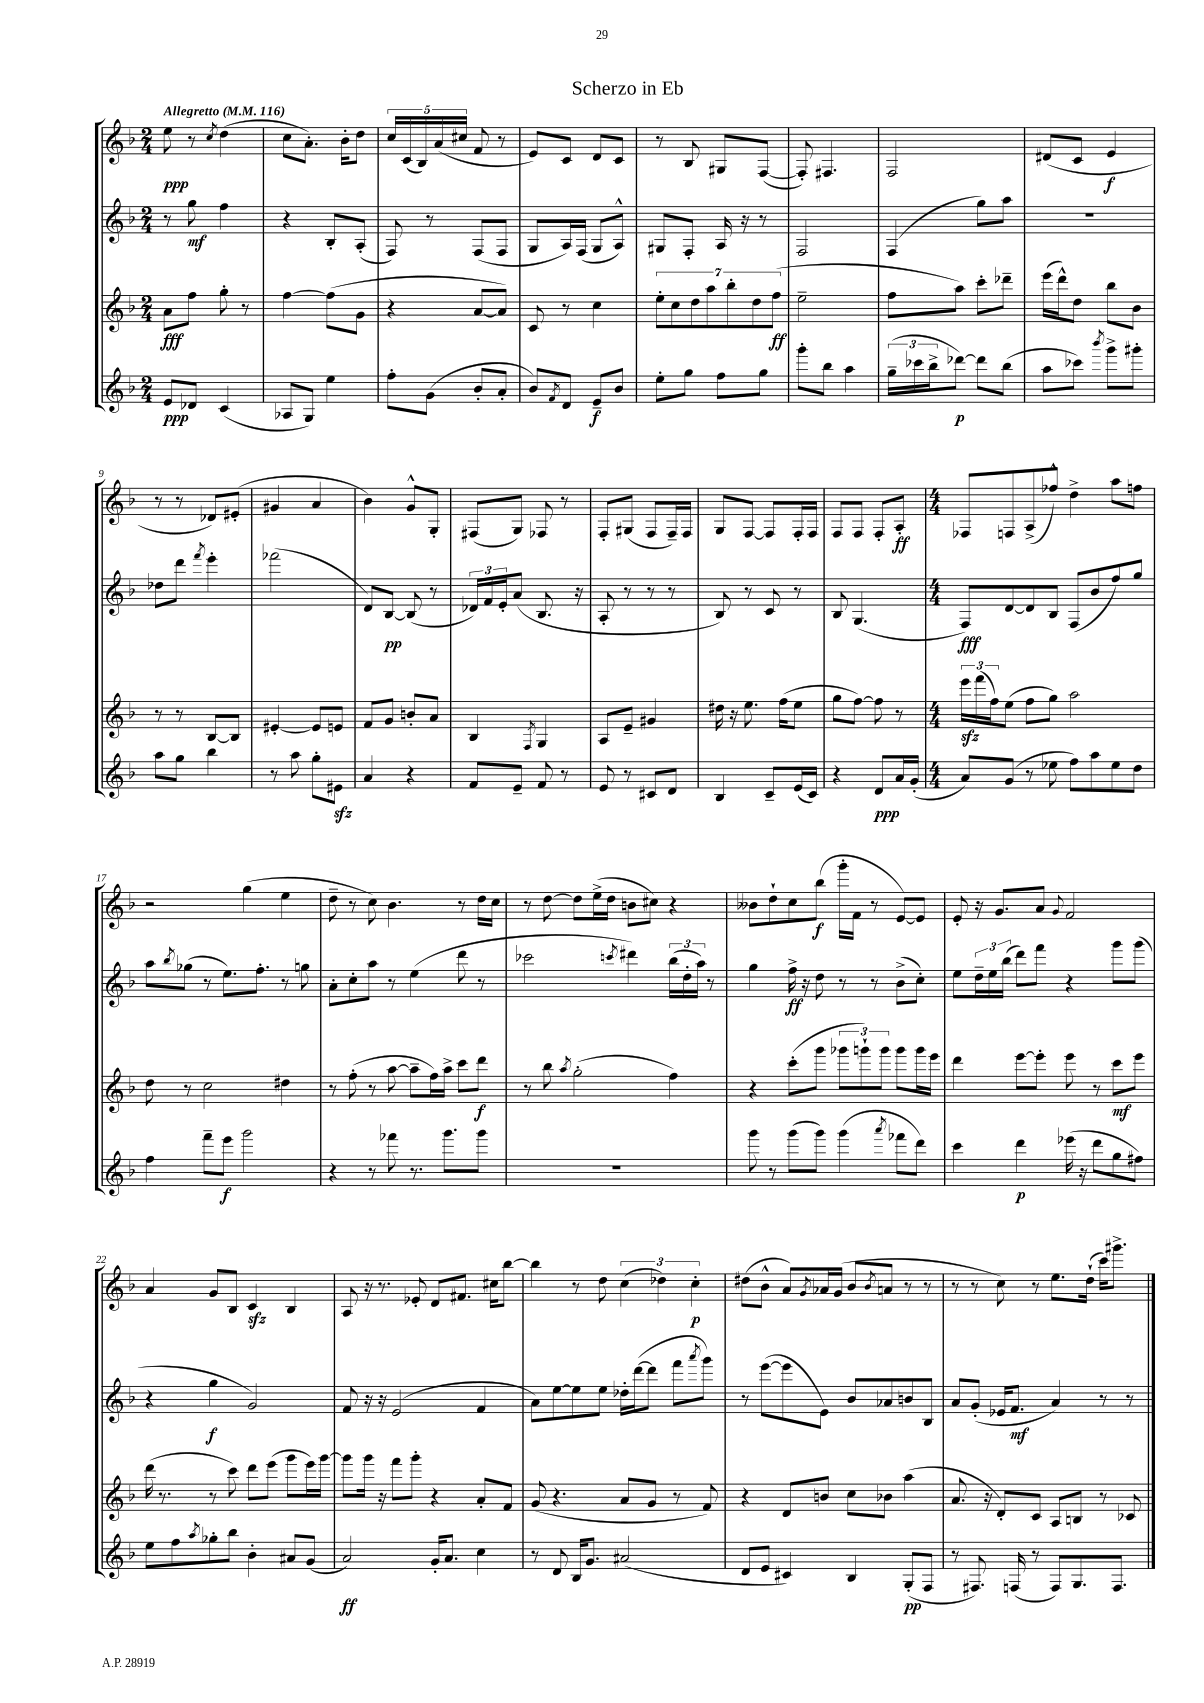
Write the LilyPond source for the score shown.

\header { title = "Scherzo in Eb" }
<<
\new StaffGroup <<
\new Staff = "s0" {
    \clef treble \key f \major \numericTimeSignature \time 2/4 \tempo "Allegretto" 4 = 116
    e''8\ppp r8 \acciaccatura { c''8 } d''4( |
    c''8 a'8.-.) bes'16-. d''8 |
    \tuplet 5/4 { c''16 c'16( bes16) a'16( cis''16 } f'8 r8 |
    e'8) c'8 d'8 c'8 |
    r8 bes8 gis8 f8~( |
    f8-.) fis4. |
    f2 |
    dis'8( c'8 e'4\f |
    r8 r8 des'8) eis'8-.( |
    gis'4 a'4 |
    bes'4) g'8-^ g8-. |
    fis8( g8) fes8 r8 |
    f8-. gis8( f8 f16--) f16 |
    g8 f8~ f8 f16-. f16 |
    f8 f8 f8-. a8-.\ff |
    \numericTimeSignature \time 4/4 fes8 f8 a8->( fes''8-^) d''4-> a''8 f''8 |
    r2 g''4( e''4 |
    d''8-- r8 c''8) bes'4. r8 d''16 c''16 |
    r8 d''8~ d''8 e''16->( d''16 b'8 cis''8) r4 |
    beses'8 d''8-! c''8 bes''8\f( g'''16-. f'16 r8 e'8~) e'8 |
    e'8-. r16 g'8. a'8 \appoggiatura { g'8 } f'2 |
    a'4 g'8 bes8 c'4\sfz bes4 |
    a8 r16 r8. ees'8-. d'8 fis'8. cis''16 bes''8~ |
    bes''4 r8 d''8 \tuplet 3/2 { c''4( des''4) c''4-.\p } |
    dis''8( bes'8-^ a'8) \acciaccatura { g'8 } aes'16 g'16( bes'8 \acciaccatura { bes'8 } a'8 r8 r8 |
    r8 r8 c''8) r8 e''8. d''16-!( c'''16) gis'''8.-> \bar "|." |
}
\new Staff = "s1" {
    \clef treble \key f \major \numericTimeSignature \time 2/4
    r8 g''8\mf f''4 |
    r4 bes8-. a8-.( |
    f8) r8 f8( f8 |
    g8 a16) f16( g8 a8-^) |
    gis8 f8-. a16 r16 r8 |
    f2 |
    f4( g''8) a''8 |
    R2 |
    des''8 d'''8 \acciaccatura { f'''8 } e'''4-. |
    fes'''2( |
    d'8) bes8~\pp bes8( r8 |
    \tuplet 3/2 { des'16) f'16 e'16-. } a'8( bes8. r16 |
    a8-. r8 r8 r8 |
    bes8) r8 c'8 r8 |
    bes8 g4.( |
    \numericTimeSignature \time 4/4 f8\fff) d'8~ d'8 bes8 f8( bes'8 f''8) g''8 |
    a''8 \acciaccatura { bes''8 } ges''8( r8 e''8.) f''8.-. r8 g''8 |
    a'8-. c''8-. a''8 r8 e''4( d'''8 r8 |
    ces'''2 \acciaccatura { c'''8 } dis'''4) \tuplet 3/2 { bes''16( d''16-. a''16) } r8 |
    g''4 f''16->\ff r16 d''8 r8 r8 bes'8->( c''8-.) |
    e''8 \tuplet 3/2 { d''16-- e''16 bes''16( } d'''8) f'''8 r4 g'''8 g'''8( |
    r4 g''4\f g'2) |
    f'8 r16 r16 e'2( f'4 |
    a'8) e''8~ e''8 e''8 des''16-. d'''16~( d'''8 f'''8 \acciaccatura { a'''8 } g'''8) |
    r8 e'''8~( e'''8 e'8) bes'8 aes'8 b'8 bes8 |
    a'8 g'8-.( ees'16 f'8.\mf a'4) r8 r8 \bar "|." |
}
\new Staff = "s2" {
    \clef treble \key f \major \numericTimeSignature \time 2/4
    a'8\fff f''8 g''8-. r8 |
    f''4~ f''8( g'8 |
    r4 a'8~ a'8) |
    c'8 r8 c''4 |
    \tuplet 7/4 { e''8-. c''8 d''8 a''8 bes''8-. d''8 f''8\ff( } |
    e''2-- |
    f''8 a''8) c'''8-. des'''8-- |
    e'''16( d'''16-^) d''8 bes''8 bes'8 |
    r8 r8 bes8~ bes8 |
    eis'4~-. eis'8 e'8 |
    f'8 g'8 b'8-. a'8 |
    bes4 \acciaccatura { f8 } g4 |
    a8 e'8-- gis'4 |
    dis''16 r16 e''8. f''16( e''8 |
    g''8 f''8~) f''8 r8 |
    \numericTimeSignature \time 4/4 \tuplet 3/2 { e'''16\sfz f'''16( f''16) } e''8( f''8 g''8) a''2 |
    d''8 r8 c''2 dis''4 |
    r8 f''8-.( r8 a''8~ a''8-- f''16) a''16-> c'''8 d'''8\f |
    r8 bes''8 \acciaccatura { a''8 } g''2-.( f''4) |
    r4 c'''8-.( g'''8 \tuplet 3/2 { ges'''8 g'''8-!) g'''8 } g'''8 g'''16 e'''16 |
    d'''4 e'''8~ e'''8-. e'''8 r8 c'''8\mf e'''8 |
    d'''16( r8. r8 c'''8) d'''8 e'''8( g'''8 e'''16) g'''16~ |
    g'''8 g'''16 r16 f'''8 g'''8-. r4 a'8-. f'8 |
    g'8( r4. a'8 g'8 r8 f'8) |
    r4 d'8 b'8 c''8 bes'8 a''4( |
    a'8. r16 d'8-.) c'8 a8 b8 r8 ces'8 \bar "|." |
}
\new Staff = "s3" {
    \clef treble \key f \major \numericTimeSignature \time 2/4
    e'8\ppp des'8 c'4( |
    aes8 g8) e''4 |
    f''8-. g'8( bes'8-. a'8-. |
    bes'8) \acciaccatura { f'8 } d'8 e'8--\f bes'8 |
    e''8-. g''8 f''8 g''8 |
    g'''8-. bes''8 a''4 |
    \tuplet 3/2 { g''16--( ces'''16 bes''16-> } des'''8~\p) des'''8 bes''8( |
    a''8 ces'''8) \acciaccatura { bes'''8 } g'''8-> gis'''8-. |
    a''8 g''8 bes''4 |
    r8 a''8 g''8-. eis'8\sfz |
    a'4 r4 |
    f'8 e'8-- f'8 r8 |
    e'8 r8 cis'8 d'8 |
    bes4 c'8-- e'16( c'16) |
    r4 d'8\ppp a'16 g'16-.( |
    \numericTimeSignature \time 4/4 a'8) g'8( r8 ees''8 f''8) a''8 ees''8 d''8 |
    f''4 f'''8-- e'''8\f g'''2 |
    r4 r8 fes'''8 r8. g'''8. g'''8 |
    R1 |
    g'''8 r8 g'''8( g'''8) g'''4( \acciaccatura { a'''8 } fes'''8 d'''8) |
    c'''4 d'''4\p ees'''16( r16 d'''8 g''8 fis''8) |
    e''8 f''8 \acciaccatura { a''8 } ges''8-. bes''8 bes'4-. ais'8 g'8( |
    a'2\ff) g'16-. a'8. c''4 |
    r8 d'8 bes16 g'8. ais'2( |
    d'8 e'8 cis'4) bes4 g8-.\pp( f8 |
    r8 fis8.) f16( r8 f8) g8. f8. \bar "|." |
}
>>
>>
